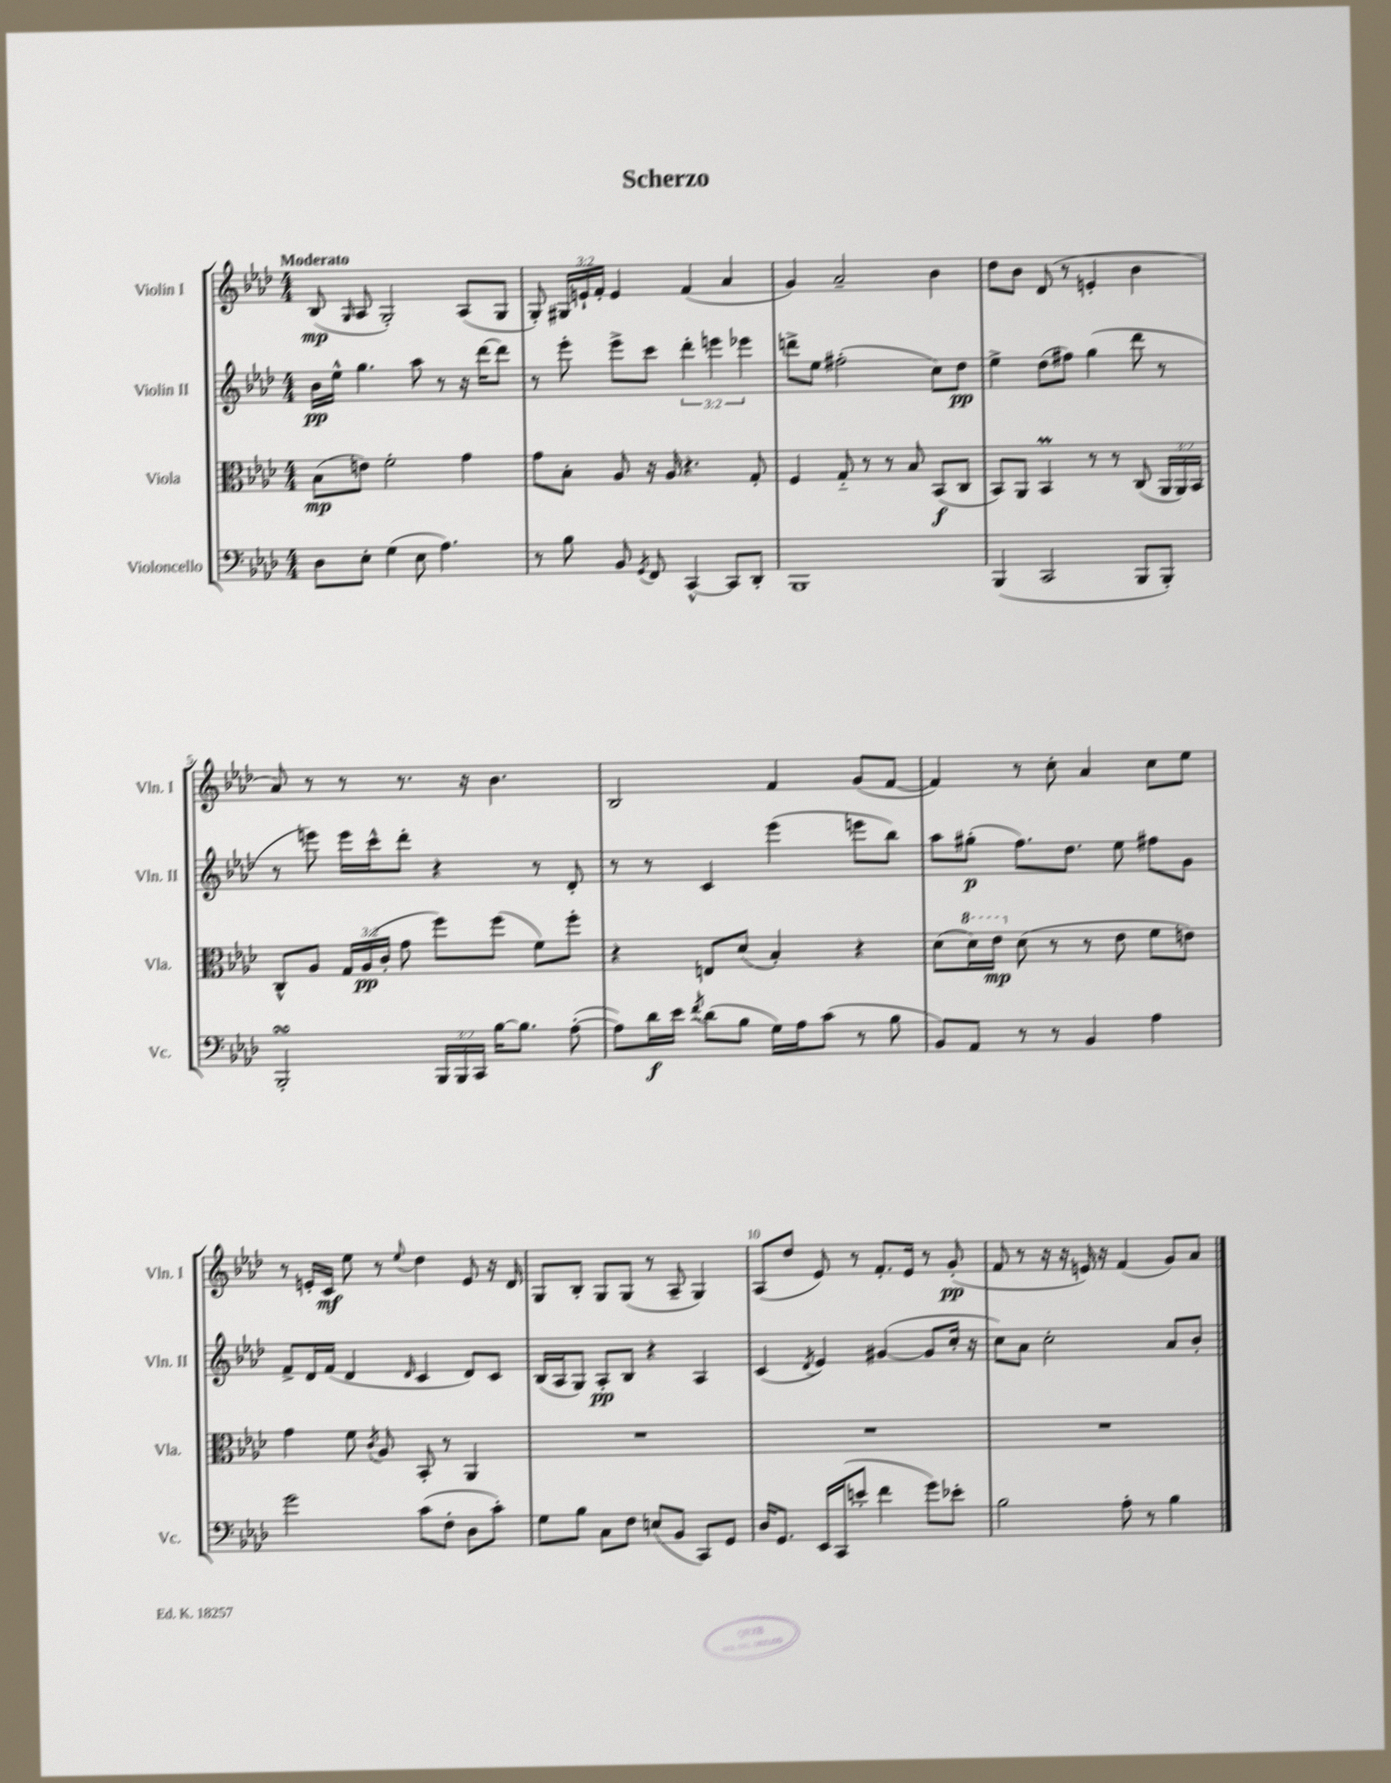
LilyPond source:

\header { title = "Scherzo" }
<<
\new StaffGroup <<
\new Staff = "s0" \with { instrumentName = "Violin I" shortInstrumentName = "Vln. I" } {
    \clef treble \key aes \major \numericTimeSignature \time 4/4 \override Staff.TupletNumber.text = #tuplet-number::calc-fraction-text \tempo "Moderato"
    \autoBeamOff bes8\mp( \grace { g16 } aes8 g2-.) aes8[( g8] |
    g8-.) \tuplet 3/2 { gis16[ e'16-! f'16]-. } e'4 f'4( aes'4 |
    g'4) aes'2-- bes'4 |
    des''8[ bes'8] des'8( r8 e'4-. bes'4 |
    aes'8) r8 r8 r8. r16 bes'4. |
    bes2 f'4 g'8[( f'8]~ |
    f'4) r8 c''8-. aes'4 c''8[ ees''8] |
    r8 e'16[-. c'16]\mf ees''8 r8 \appoggiatura { ees''8 } des''4 e'8 r16 des'16 |
    g8[ bes8]-. g8[ g8]( r8 aes8-- g4) |
    aes8[( des''8] ees'8) r8 f'8.[-. ees'16] r8 g'8-.\pp( |
    f'8 r8 r16 r16 e'16) r16 f'4( g'8[) aes'8] \bar "|." |
}
\new Staff = "s1" \with { instrumentName = "Violin II" shortInstrumentName = "Vln. II" } {
    \clef treble \key aes \major \numericTimeSignature \time 4/4 \override Staff.TupletNumber.text = #tuplet-number::calc-fraction-text
    \autoBeamOff bes'16[\pp ees''16]-^ g''4. aes''8 r8 r16 des'''16[~ des'''8] |
    r8 ees'''8-. ees'''8[-> c'''8] \tuplet 3/2 { des'''4-. e'''4 ees'''4 } |
    d'''8[-> ees''8] fis''2-.( c''8[) des''8]\pp |
    ees''4-> des''8[( fis''8]) g''4( des'''8 r8 |
    r8 e'''8) e'''16[ c'''16-^ des'''8]-. r4 r8 des'8-. |
    r8 r8 c'4 ees'''4( e'''8[ bes''8]) |
    aes''8[ gis''8]-.\p( f''8.[) des''8.] ees''8 fis''8[ g'8] |
    f'8[-> des'16 f'16]( des'4 \grace { des'16 } c'4 des'8[) c'8] |
    bes16[( aes16 g8]) aes8[-.\pp bes8] r4 aes4 |
    c'4( \acciaccatura { des'8 } ees'4) gis'4~( gis'8[ c''16]-. r16 |
    c''8[) aes'8] c''2-. aes'8[ bes'8]-. \bar "|." |
}
\new Staff = "s2" \with { instrumentName = "Viola" shortInstrumentName = "Vla." } {
    \clef alto \key aes \major \numericTimeSignature \time 4/4 \override Staff.TupletNumber.text = #tuplet-number::calc-fraction-text
    \autoBeamOff bes8[\mp( e'8]) f'2-. g'4 |
    g'8[ bes8]-. aes8 r16 aes16 r4. g8-. |
    f4 g8-_ r8 r8 bes8 bes,8[\f( c8] |
    bes,8[) aes,8] bes,4\prall r8 r8 c8( \tuplet 3/2 { aes,16[ aes,16) bes,16] } |
    c8[-^ aes8] \tuplet 3/2 { g16[ aes16\pp( c'16]-. } g'8 f''8[) f''8]( f'8[) f''8]-. |
    r4 e8[ des'8]( bes4-.) r4 |
    des'8[( \ottava #1 des''16) ees''16]\mp \ottava #0 des'8( r8 r8 ees'8 f'8[ e'8]) |
    g'4 f'8 \acciaccatura { c'8 } aes8 bes,8-. r8 aes,4 |
    R1 |
    R1 |
    R1 \bar "|." |
}
\new Staff = "s3" \with { instrumentName = "Violoncello" shortInstrumentName = "Vc." } {
    \clef bass \key aes \major \numericTimeSignature \time 4/4 \override Staff.TupletNumber.text = #tuplet-number::calc-fraction-text
    \autoBeamOff des8[ ees8]-. g4( ees8 aes4.) |
    r8 bes8 bes,8 \acciaccatura { g,8 } f,8 c,4~-^ c,8[ des,8]-. |
    bes,,1 |
    bes,,4( c,2 bes,,8[ bes,,8]-.) |
    bes,,2-.\turn \tuplet 3/2 { bes,,16[ bes,,16 c,16] } bes16[~ bes8.] aes8~-.( |
    aes8[) des'16\f ees'16] \acciaccatura { f'8 } des'8[( bes8] g16[) aes16 c'8]( r8 bes8 |
    bes,8[) aes,8] r8 r8 bes,4 aes4 |
    g'2 c'8[( f8]-. des8[ c'8]-.) |
    g8[ bes8] c8[ f8] e8[( bes,8] c,8[) g,8] |
    des16[ g,8.] ees,16[ c,16( e'8]-. f'4 g'8[) ees'8]-. |
    bes2 aes8-. r8 bes4 \bar "|." |
}
>>
>>
\layout { \context { \Score \override BarNumber.break-visibility = ##(#f #t #t) barNumberVisibility = #(every-nth-bar-number-visible 5) } }
